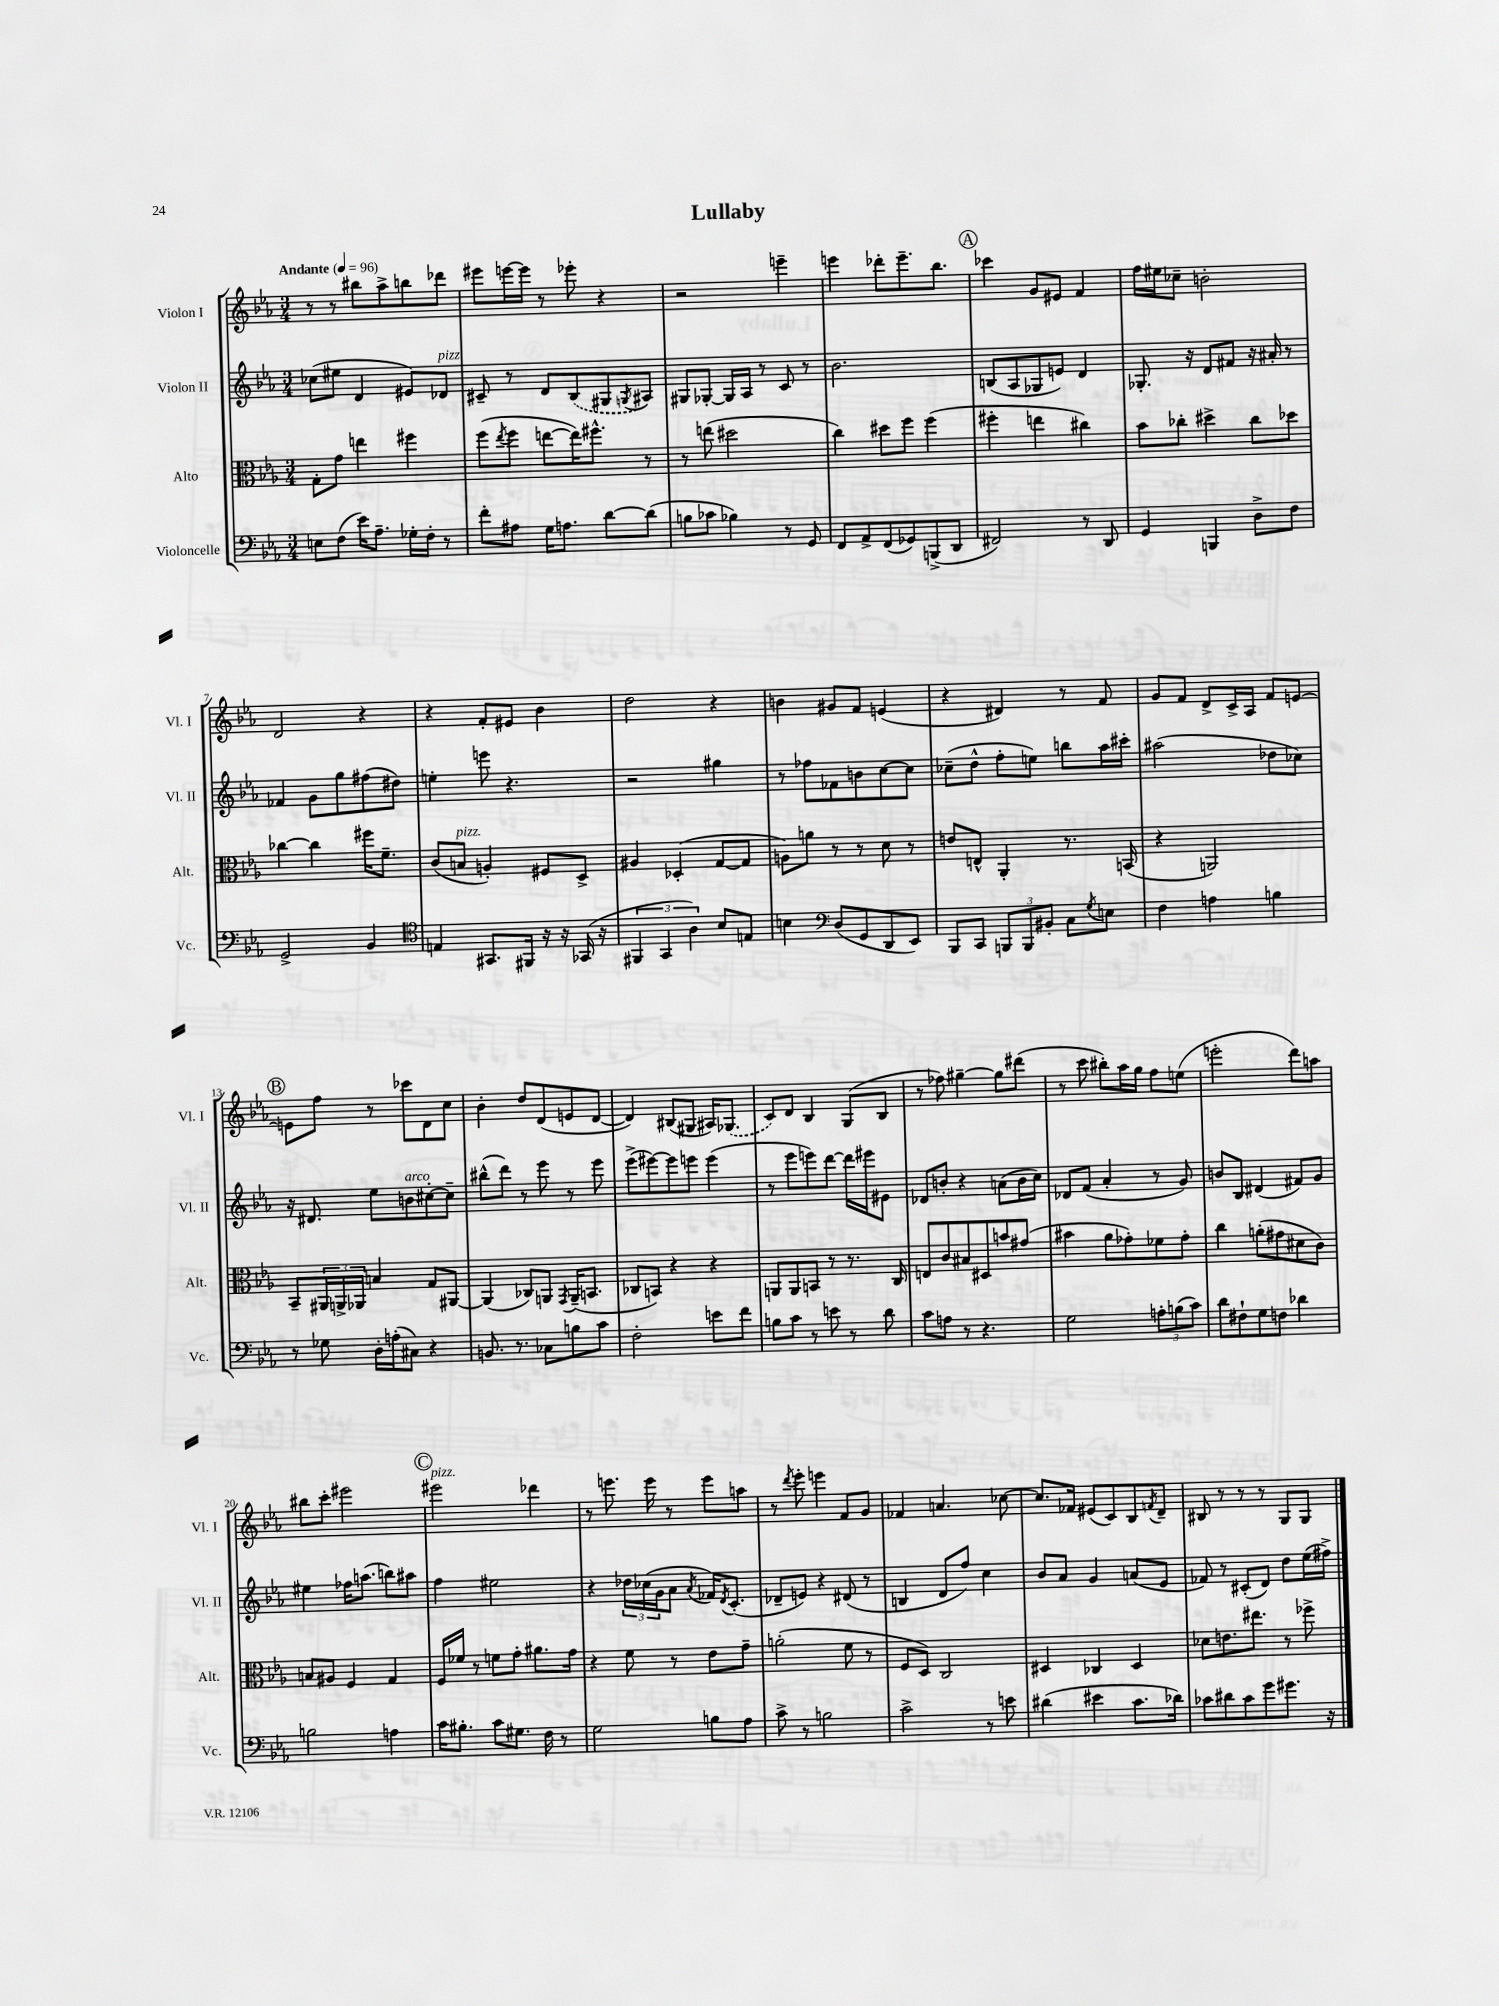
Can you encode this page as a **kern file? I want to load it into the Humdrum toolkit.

**kern	**kern	**kern	**kern
*staff4	*staff3	*staff2	*staff1
*clefF4	*clefC3	*clefG2	*clefG2
*k[b-e-a-]	*k[b-e-a-]	*k[b-e-a-]	*k[b-e-a-]
*M3/4	*M3/4	*M3/4	*M3/4
*MM96	*MM96	*MM96	*MM96
8E\L	8G'\L	(8cc-\L	8r
(8F\J	8g\J	8ee#\J	8r
16e-\LK)	4ee\	4d/	8bb#\L
8.A-~\J	.	.	.
.	.	.	8aa-^\
16G-'\LL	4ff#\	8e#/L)	8bb\
16F'\JJ	.	.	.
8r	.	8d-/J	8ddd-\J
=	=	=	=
8f'\L	(8ff\L	8c#~/	8eee#\L
.	8qee-/	.	.
8A#\J	8ff\J	8r	[16eee\L
.	.	.	16eee\]JJ
16G\LK	[8ee\L	8d/L	8r
8.A\J	.	.	.
.	16ee\]K)	(8B-/	8eee-'\
.	8.ff#^^\J	.	.
[8d\L	.	8G#/	4r
.	.	8qG/	.
(8d\]J	8r	8A#/J)	.
=	=	=	=
8B\L	8r	8G#/L	2r
8c-\J	(8ee\	[8G-'/J	.
4B-\)	2dd#\	16G-/]LL	.
.	.	16A-/JJ	.
.	.	8r	.
8r	.	8c/	4eee~\
8GG/	.	8r	.
=	=	=	=
8FF/L	4cc\)	2.b-\	4eee\
8AA-^/	.	.	.
(8FF/	8dd#\L	.	8ddd-'\L
8GG-/)	8ff\J	.	8.eee~\
(8BBB^/	(4ff\	.	.
.	.	.	8.bb-\J
8DD/J	.	.	.
=	=	=	=
2FF#/)	4ff#'\	(8B/L	4ccc-\
.	.	8A-/	.
.	4ee\	8G-/	8g/L
.	.	8e/J)	8e#/J
8r	4cc#\)	4d/	4f/
8DD/	.	.	.
=	=	=	=
4GG/	8b-\L	8.G-'/	16ff\LL
.	.	.	16ee#\J
.	8cc-'\J	.	8cc-~\J
.	.	16r	.
4BBB/	4dd#^\	8d/L	2b'\
.	.	8f#/J	.
8D^\L	8cc-\L	16r	.
.	.	16a#'/	.
8F\J	8dd-\J	8r	.
=	=	=	=
2GG^/	[4cc-\	4f-/	2d/
.	4cc-\]	8g\L	.
.	.	8gg\	.
4BB-/	16ff#\LK	(8ff#\	4r
.	8.f~\J	.	.
.	.	8dd#\J)	.
=	=	=	=
*clefC4	*	*	*
4E/	(8c/L	4ee'\	4r
.	8B/J	.	.
8.GG#/L	4A'/)	8eee\	8f'/L
.	.	4.r	8e#/J
16FF#/Jk	.	.	.
16r	8F#/L	.	4b-\
16r	.	.	.
(16GG-/	8D^/J	.	.
16r	.	.	.
=	=	=	=
6FF#/	4A#/	2r	2dd\
6GG/	.	.	.
.	(4D-'/	.	.
6A-\)	.	.	.
8B-/L	[8G/L	4gg#\	4r
8E/J	8G/]J	.	.
=	=	=	=
4B\	8A\L)	8r	4b\
.	8a\J	8ff-\L	.
*clefF4	*	*	*
(8D/L	8r	8f-\	8g#/L
8GG/	8r	8b\	8f/J
8DD/	8d\	[8cc\	(4e/
8EE-/J)	8r	8cc\]J	.
=	=	=	=
8BBB-/L	8e/L	(8cc-~\L	4r
8CC/J	8E^^/J	8dd^^\J	.
12BBB/L	4AA-'/	8ff'\L	4d#/)
12BBB/	.	.	.
.	.	8ee\J)	.
12BB#'/J	.	.	.
8C\L	8.r	8bb\L	8r
8qG/	.	.	.
8E\J	.	16aa-\L	8f/
.	(16BB/	16ccc#'\JJ	.
=	=	=	=
4F\	4r	(2aa#\	8g/L
.	.	.	8f/J
4A\	2AA/)	.	8d^/L
.	.	.	16c^/L
.	.	.	16A-/JJ
4B\	.	8dd-\L	8f/L
.	.	8cc-\J)	[8e/J
=	=	=	=
8r	8BB-~/L	16r	8e\]L
.	.	8.d#/	.
8G-\	24AA#/L	.	8ff\J
.	24AA^/	.	.
.	24AA-/JJ	.	.
16D'\LL	4B/	8ee-\L	8r
(16A'\J	.	.	.
8C#\J)	.	8b\	8ccc-\L
4r	8G/L	[8cc#'\	8d\
.	[8AA#/J	8cc#~\]J	8cc\J
=	=	=	=
8.BB/	(4AA#/]	(8bb#^^\L	4b-'\
.	.	8ddd\J)	.
8.r	.	.	.
.	8C-/L)	8r	8dd/L
8C-\L	8AA/J	8eee-\	(8d/
.	8qGG/	.	.
8B\	(16AA~/LK	8r	8e/
.	8.BB/J	.	.
8c\J	.	8eee-\	[8d/J
=	=	=	=
2F'\	8C-/L	(8eee-^\L	4d/])
.	8BB/J)	[8eee#\)	.
.	4r	8eee#\]	(8B#/L
.	.	8eee\J	8G#/J
8e\L	4r	(4eee\	16A#/LK)
.	.	.	(8.G-/J
8f\J	.	.	.
=	=	=	=
8B\L	8AA/L	8r	8c/L)
8c\J	8AA/	8eee-\L	8d/J
8r	8BB/J	8eee\)	4B-/
8e\	8r	[8ddd\J	.
8r	8.r	16ddd\]LL	(8G/L
.	.	16eee#\J	.
8d\	.	8e#\J	8B-/J
.	16C/	.	.
=	=	=	=
8c\L	8E/L	8d-/L	8r
8A\J	8c/	8b'/J	8ff-\)
8r	8B#/	4r	[4gg#~\
4.r	8D#/	.	.
.	8b/	(8a\L	8gg#\]L
.	(8g#/J	16b\L	(8ddd#\J
.	.	16cc\JJ)	.
=	=	=	=
2G\	4b#\	8d-/L	8r
.	.	(8f/J	8ccc\
.	8a-\L	4a-'/	8bb#'\L)
.	8g-'\)	.	16aa-\L
.	.	.	16gg\JJ
12A'\L	8f-\	8r	8ff\L
(12B\	.	.	.
.	8g-'\J	8g/)	(8ee\J
12c\J)	.	.	.
=	=	=	=
8d\L	4cc\	8b/L	2eee'\
8F#`\	.	8B-/J	.
8G\	(8a'\L	(4d#/	.
8F\J	8g#\	.	.
4d-\	8d#\	8f#/L)	8ddd\L)
.	8c\J)	8g/J	8aa\J
=	=	=	=
2B\	8B/L	4ee#\	8bb#\L
.	8A#/J	.	8ccc'\J
.	4F/	16ff-\LK	2eee#\
.	.	(8.aa\J	.
4A\	4G/	8bb\L)	.
.	.	8aa#\J	.
=	=	=	=
16c\LK	16F/LL	4ff\	2eee#\
8.B#'\J	16f-/JJ	.	.
.	8r	.	.
8c\L	8f\L	2ee#\	.
8.G#\J	8g'\J	.	.
.	8.a#\L	.	4ddd-\
16F\	.	.	.
8r	.	.	.
.	16g\Jk	.	.
=	=	=	=
2G\	4r	4r	8r
.	.	.	8.eee\
.	8f\	24dd-\LL	.
.	.	(24cc-\	.
.	.	.	16eee\
.	.	24g\J	.
.	8r	8a-\J	8r
.	.	8qa-/	.
8B\L	8e-\L	16f-/LK)	8eee\L
.	.	8qd/	.
.	.	(8.c'/J	.
8A-\J	8g~\J	.	8aa\J
=	=	=	=
8c^\	(2a'\	8d-~/L	8r
.	.	.	8qddd/
8r	.	8e/J)	8eee-'\
2B\	.	4r	4eee\
.	8f\	(8d#/	8f/L
.	8r	8r	8g/J
=	=	=	=
2c^\	8F/L	4B/	4f-/
.	8D/J)	.	.
.	2C/	8d/L	4.a/
.	.	8ff/J)	.
8r	.	4cc\	.
8e\	.	.	[8cc-\
=	=	=	=
(4d#\	4D#/	8b-/L	8.cc-/]L
.	.	8a-/J	.
.	.	.	16f-/Jk
4e#\	4C-/	4g/	(8e#/L
.	.	.	8c/)
8.c\L	4D#/	(8a/L	8B-/
.	.	.	8qf/
.	.	8e-/J	8d~/J
16d-\Jk)	.	.	.
=	=	=	=
8c-\L	8d-\L	8f-/)	8B#/
8d#\	8.e\	8r	8r
8c-\	.	(8c#'/L	8r
.	8.ee#\J	.	.
8g\	.	8d/J)	8r
8.g#\J	8r	8dd\L	8G/L
.	8ff-^\	(16ee-\L	8G/J
16r	.	16ff#^\JJ)	.
==	==	==	==
*-	*-	*-	*-
